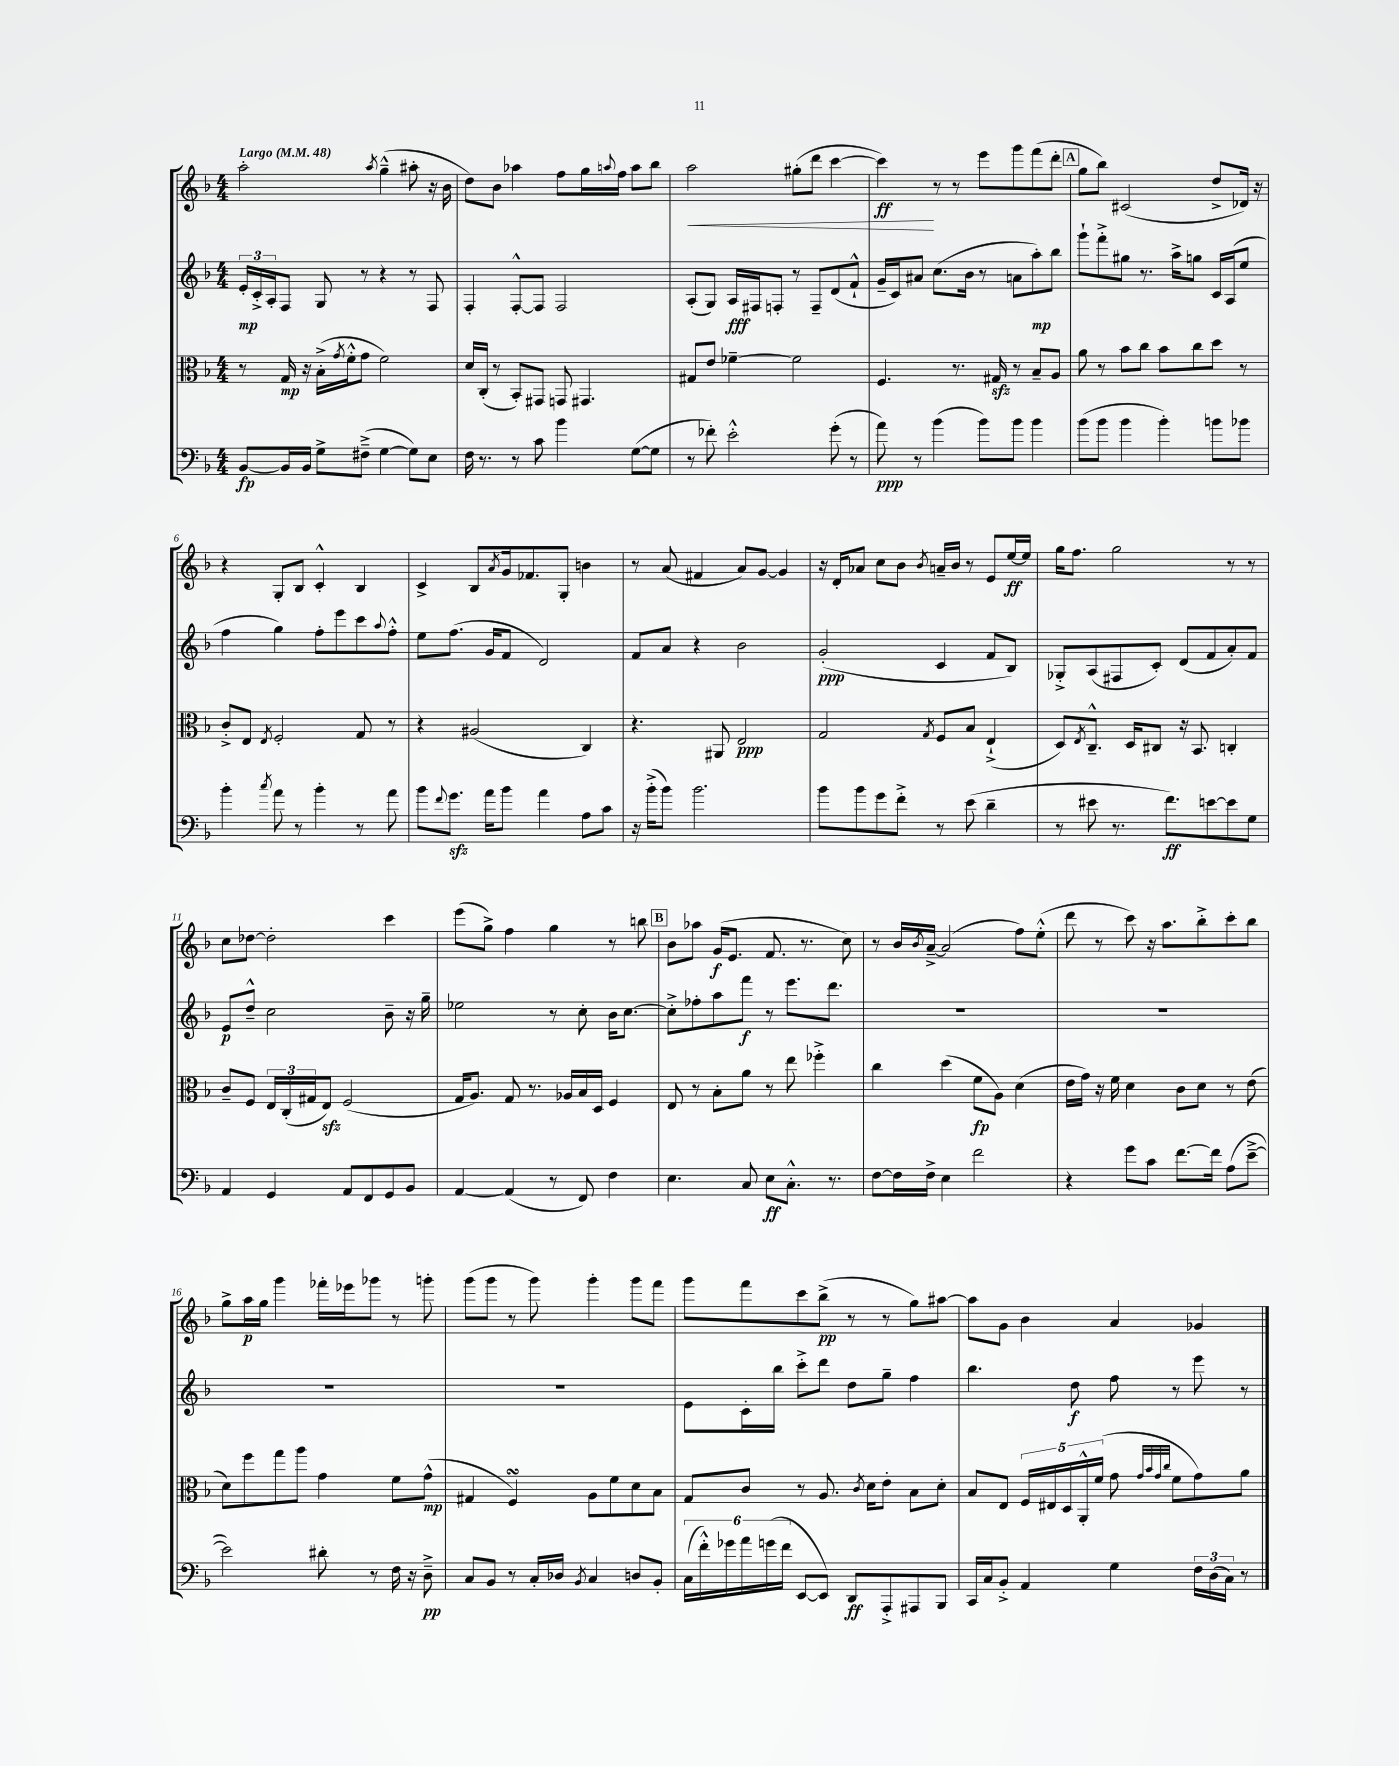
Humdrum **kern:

**kern	**dynam	**kern	**dynam	**kern	**dynam	**kern	**dynam
*part4	*part4	*part3	*part3	*part2	*part2	*part1	*part1
*staff4	*staff4	*staff3	*staff3	*staff2	*staff2	*staff1	*staff1
*clefF4	*	*clefC3	*	*clefG2	*	*clefG2	*
*k[b-]	*	*k[b-]	*	*k[b-]	*	*k[b-]	*
*M4/4	*	*M4/4	*	*M4/4	*	*M4/4	*
*MM48	*	*MM48	*	*MM48	*	*MM48	*
=1	=1	=1	=1	=1	=1	=1	=1
!	!	!	!	!	!	!LO:TX:a:B:t=Largo	!
[8BB-/L	fp	8r	.	24e'/LL	mp	2aa'\	.
.	.	.	.	24c'^/	.	.	.
.	.	.	.	24A'/J	.	.	.
16BB-/L]	.	16G/	mp	8F/J	.	.	.
16BB-/JJ	.	16r	.	.	.	.	.
8G^\L	.	(16B-'^\LL	.	8G/	.	.	.
.	.	8qg/	.	.	.	.	.
.	.	16f'^^\J	.	.	.	.	.
(8F#X~^\J	.	8g\J	.	8r	.	.	.
.	.	.	.	.	.	8qaa/	.
[4G\	.	2f\)	.	4r	.	(4gg~^^\	.
8G\L])	.	.	.	8r	.	8aa#X'\	.
8E\J	.	.	.	8F/	.	16r	.
.	.	.	.	.	.	16b-\	.
=2	=2	=2	=2	=2	=2	=2	=2
16F\	.	16d/LL	.	4F'/	.	8dd\L)	.
8.r	.	(16C'/JJ	.	.	.	.	.
.	.	8r	.	.	.	8b-\J	.
8r	.	8BB-'/L)	.	[8F'^^/L	.	4aa-X\	.
8c\	.	8GG#X/J	.	8F/J]	.	.	.
4b-\	.	8GGn/	.	2F/	.	8ff\L	.
.	.	4.GG#X/	.	.	.	16gg\L	.
.	.	.	.	.	.	8qqaan/	.
.	.	.	.	.	.	16ff\JJ	.
([8G\L	.	.	.	.	.	8aa\L	.
8G\J]	.	.	.	.	.	8bb-\J	.
=3	=3	=3	=3	=3	=3	=3	=3
!	!	!	!	!	!	!	!LO:HP:b
8r	.	8G#X/L	.	(8A'/L	.	2aa\	<
8f-X'\)	.	8e/J	.	8G/J)	.	.	.
2e'^^\	.	[4f-X~\	.	16A/LL	fff	.	.
.	.	.	.	16F#X/J	.	.	.
.	.	.	.	8Fn'/J	.	.	.
.	.	2f-\]	.	8r	.	(8gg#X'\L	.
.	.	.	.	8F~/L	.	8ddd\J	.
(8g'\	.	.	.	(8d/	.	[4ccc\	.
8r	.	.	.	8f`^^/J	.	.	.
=4	=4	=4	=4	=4	=4	=4	=4
8a\)	ppp	4.F/	.	16g~/LL	.	4ccc\])	ff
.	.	.	.	16c/J)	.	.	.
8r	.	.	.	8a#X/J	.	.	.
(4b-\	.	.	.	(8.cc\L	.	8r	[
.	.	8.r	.	.	.	8r	.
.	.	.	.	16b-\Jk	.	.	.
8b-\L)	.	.	.	8r	.	8eee\L	.
.	.	16G#Xzz/	.	.	.	.	.
8b-\J	.	8r	.	8an\L	.	8ggg\	.
4b-\	.	8B-~/L	.	8aa'\)	mp	(8fff\	.
.	.	8A/J	.	8bb-\J	.	8ddd'\J	.
!!LO:REH:place=s1:t=A
=5	=5	=5	=5	=5	=5	=5	=5
(8b-\L	.	8a\	.	8ggg`\L	.	8gg\L	.
8b-\J	.	8r	.	8fff'^\	.	8bb-\J)	.
4b-\	.	8b-\L	.	8gg#X\J	.	(2c#X/	.
.	.	8cc\J	.	8.r	.	.	.
4b-'\)	.	8b-\L	.	.	.	.	.
.	.	.	.	16aa^\KL	.	.	.
.	.	8cc\	.	8ggn\J	.	.	.
8bn\L	.	8dd\J	.	16c/LL	.	8dd^/L	.
.	.	.	.	(16A/J	.	.	.
8b-X\J	.	8r	.	8ee/J	.	16d-X/Jk)	.
.	.	.	.	.	.	16r	.
!!LO:LB:g=z
=6	=6	=6	=6	=6	=6	=6	=6
4b-'\	.	8c'^/L	.	4ff\	.	4r	.
.	.	8E/J	.	.	.	.	.
8qcc/	.	8qE/	.	.	.	.	.
8a\	.	2F'/	.	4gg\)	.	8G'/L	.
8r	.	.	.	.	.	8B-/J	.
4b-'\	.	.	.	8ff'\L	.	4c'^^/	.
.	.	.	.	8eee\	.	.	.
8r	.	8G/	.	8ccc\	.	4B-/	.
.	.	.	.	8qqaa/	.	.	.
8a\	.	8r	.	8ff'^^\J	.	.	.
=7	=7	=7	=7	=7	=7	=7	=7
8b-\L	.	4r	.	8ee\L	.	4c^/	.
8qqf/	.	.	.	.	.	.	.
8.gzz\J	.	.	.	(8.ff\J	.	.	.
.	.	(2A#X/	.	.	.	8B-/L	.
16a\KL	.	.	.	16g/KL	.	.	.
.	.	.	.	.	.	8qa/	.
8b-\J	.	.	.	8f/J	.	16g/k	.
.	.	.	.	.	.	8.f-X/	.
4a\	.	.	.	2d/)	.	.	.
.	.	.	.	.	.	8G'/J	.
8A\L	.	4C/)	.	.	.	4bn\	.
8c\J	.	.	.	.	.	.	.
=8	=8	=8	=8	=8	=8	=8	=8
16r	.	4.r	.	8f/L	.	8r	.
(16b-'^\KL	.	.	.	.	.	.	.
8b-\J)	.	.	.	8a/J	.	(8a/	.
2.b-\	.	.	.	4r	.	4f#X/	.
.	.	8AA#X/	.	.	.	.	.
.	.	2E/	ppp	2b-\	.	8a/L)	.
.	.	.	.	.	.	[8g/J	.
.	.	.	.	.	.	4g/]	.
=9	=9	=9	=9	=9	=9	=9	=9
8b-\L	.	2G/	.	(2g'/	ppp	16r	.
.	.	.	.	.	.	16d'/KL	.
8b-\	.	.	.	.	.	8a-X/J	.
8g\	.	.	.	.	.	8cc\L	.
8f'^\J	.	.	.	.	.	8b-\J	.
.	.	8qG/	.	.	.	8qb-/	.
8r	.	8F/L	.	4c/	.	16an~/LL	.
.	.	.	.	.	.	16b-/JJ	.
(8e\	.	8B-/J	.	.	.	8r	.
4d~\	.	(4E`^/	.	8f/L	.	8e/L	.
.	.	.	.	8B-/J)	.	[16ee/L	ff
.	.	.	.	.	.	16ee/JJ]	.
=10	=10	=10	=10	=10	=10	=10	=10
8r	.	8D/L)	.	8G-X'^/L	.	16gg\KL	.
.	.	.	.	.	.	8.ff\J	.
.	.	8qE/	.	.	.	.	.
8e#X\	.	8.C~^^/J	.	(8A/	.	.	.
8.r	.	.	.	8F#X/	.	2gg\	.
.	.	16D/KL	.	.	.	.	.
.	.	8C#X/J	.	8c'/J)	.	.	.
8.f\L)	ff	.	.	.	.	.	.
.	.	16r	.	(8d/L	.	.	.
.	.	8.BB-/	.	.	.	.	.
[8en\	.	.	.	8f/	.	.	.
8e\]	.	4Cn'/	.	8a'/)	.	8r	.
8G\J	.	.	.	8f/J	.	8r	.
!!LO:LB:g=z
=11	=11	=11	=11	=11	=11	=11	=11
4AA/	.	8c~/L	.	8e/L	p	8cc\L	.
.	.	8F/J	.	8dd~^^/J	.	[8dd-X\J	.
4GG/	.	24E/LL	.	2cc\	.	2dd-'\]	.
.	.	(24C'/	.	.	.	.	.
.	.	24G#X/J	.	.	.	.	.
.	.	8Ezz/J)	.	.	.	.	.
8AA/L	.	(2F/	.	.	.	.	.
8FF/	.	.	.	.	.	.	.
8GG/	.	.	.	8b-~\	.	4ccc\	.
8BB-/J	.	.	.	16r	.	.	.
.	.	.	.	16gg~\	.	.	.
=12	=12	=12	=12	=12	=12	=12	=12
[4AA/	.	16G/KL	.	2ee-X\	.	(8eee\L	.
.	.	8.A/J)	.	.	.	.	.
.	.	.	.	.	.	8gg^\J)	.
(4AA/]	.	8G/	.	.	.	4ff\	.
.	.	8.r	.	.	.	.	.
8r	.	.	.	8r	.	4gg\	.
.	.	16A-X/LL	.	.	.	.	.
8FF/)	.	16B-/	.	8cc'\	.	.	.
.	.	16D/JJ	.	.	.	.	.
4F\	.	4F/	.	16b-\KL	.	8r	.
.	.	.	.	[8.cc\J	.	.	.
.	.	.	.	.	.	8bbn\	.
!!LO:REH:place=s1:t=B
=13	=13	=13	=13	=13	=13	=13	=13
4.E\	.	8E/	.	8cc'^\L]	.	8b-\L	.
.	.	8r	.	8ff-X'\	.	8aa-X\J	.
.	.	8B-'\L	.	8aa\	.	(16g/KL	f
.	.	.	.	.	.	8.e/J	.
8C/	.	8a\J	.	8fff\J	f	.	.
8E\L	ff	8r	.	8r	.	8.f/	.
8.C'^^\J	.	8ee\	.	8.eee\L	.	.	.
.	.	.	.	.	.	8.r	.
.	.	4ff-X'^\	.	.	.	.	.
8.r	.	.	.	8.ddd\J	.	.	.
.	.	.	.	.	.	8cc\)	.
=14	=14	=14	=14	=14	=14	=14	=14
[8F\L	.	4cc\	.	1r	.	8r	.
16F\L]	.	.	.	.	.	16b-/LL	.
.	.	.	.	.	.	8qb-/	.
16F^\JJ	.	.	.	.	.	[16a~^/JJ	.
4E\	.	(4dd\	.	.	.	(2a/]	.
2f\	.	8f\L	fp	.	.	.	.
.	.	8A\J)	.	.	.	.	.
.	.	(4d\	.	.	.	8ff\L)	.
.	.	.	.	.	.	(8ee'^^\J	.
=15	=15	=15	=15	=15	=15	=15	=15
4r	.	16e\LL	.	1r	.	8ddd\	.
.	.	16g\JJ)	.	.	.	.	.
.	.	16r	.	.	.	8r	.
.	.	16f\	.	.	.	.	.
8g\L	.	4d\	.	.	.	8ccc\)	.
8c\J	.	.	.	.	.	16r	.
.	.	.	.	.	.	8.aa\L	.
[8.f\L	.	8c\L	.	.	.	.	.
.	.	8d\J	.	.	.	8bb-'^\	.
16f\Jk]	.	.	.	.	.	.	.
(8A\L	.	8r	.	.	.	8ccc'\	.
[8e~^\J	.	(8e\	.	.	.	8bb-\J	.
!!LO:LB:g=z
=16	=16	=16	=16	=16	=16	=16	=16
2e\])	.	8d\L)	.	1r	.	8gg^\L	.
.	.	8ff\	.	.	.	16aa\L	p
.	.	.	.	.	.	16gg\JJ	.
.	.	8gg\	.	.	.	4ggg\	.
.	.	8aa\J	.	.	.	.	.
8d#X'\	.	4g\	.	.	.	16fff-X'\LL	.
.	.	.	.	.	.	16eee-X\J	.
8r	.	.	.	.	.	8ggg-X\J	.
16F\	.	8f\L	.	.	.	8r	.
16r	.	.	.	.	.	.	.
8D~^\	pp	(8g^^\J	mp	.	.	8gggn'\	.
=17	=17	=17	=17	=17	=17	=17	=17
8C/L	.	4G#X/	.	1r	.	(8ggg\L	.
8BB-/J	.	.	.	.	.	8ggg\J	.
8r	.	4FsSSs/)	.	.	.	8r	.
16C'/LL	.	.	.	.	.	8ggg\)	.
16D-X/JJ	.	.	.	.	.	.	.
8qBB-/	.	.	.	.	.	.	.
4C/	.	8A\L	.	.	.	4ggg'\	.
.	.	8f\	.	.	.	.	.
8Dn/L	.	8d\	.	.	.	8ggg\L	.
8BB-'/J	.	8B-\J	.	.	.	8fff\J	.
=18	=18	=18	=18	=18	=18	=18	=18
(24C\LL	.	8G/L	.	8e\L	.	8ggg\L	.
24f'^^\)	.	.	.	.	.	.	.
24g-X\	.	.	.	.	.	.	.
24a\	.	8c/J	.	16c'\L	.	8fff\	.
(24gn\	.	.	.	.	.	.	.
.	.	.	.	16bb-\JJ	.	.	.
24f\JJ	.	.	.	.	.	.	.
[8EE/L	.	8r	.	8ccc'^\L	.	8ccc\	.
8EE/J])	.	8.A/	.	8ddd\J	.	(8bb-^\J	pp
8DD/L	ff	.	.	8dd\L	.	8r	.
.	.	8qc/	.	.	.	.	.
.	.	16d\KL	.	.	.	.	.
8AAA'^/	.	8e'\J	.	8gg~\J	.	8r	.
8AAA#X/	.	8B-\L	.	4ff\	.	8gg\L)	.
8BBB-/J	.	8d'\J	.	.	.	[8aa#X\J	.
=19	=19	=19	=19	=19	=19	=19	=19
16CC/LL	.	8B-/L	.	4.bb-\	.	8aa#\L]	.
16C/J	.	.	.	.	.	.	.
8BB-'^/J	.	8E/J	.	.	.	8g\J	.
4AA/	.	20F/LL	.	.	.	4b-\	.
.	.	20E#X/	.	.	.	.	.
.	.	20D/	.	.	.	.	.
.	.	.	.	8dd\	f	.	.
.	.	20AA'^^/	.	.	.	.	.
.	.	(20f/JJ	.	.	.	.	.
4G\	.	8g\	.	8ff\	.	4a/	.
.	.	32qqg/LLL	.	.	.	.	.
.	.	32qqb-/	.	.	.	.	.
.	.	32qqg/	.	.	.	.	.
.	.	32qqcc/JJJ	.	.	.	.	.
.	.	8f\L	.	8r	.	.	.
24F\LL	.	8g\)	.	8eee\	.	4g-X/	.
(24D\	.	.	.	.	.	.	.
24C\JJ)	.	.	.	.	.	.	.
8r	.	8a\J	.	8r	.	.	.
==	==	==	==	==	==	==	==
*-	*-	*-	*-	*-	*-	*-	*-
